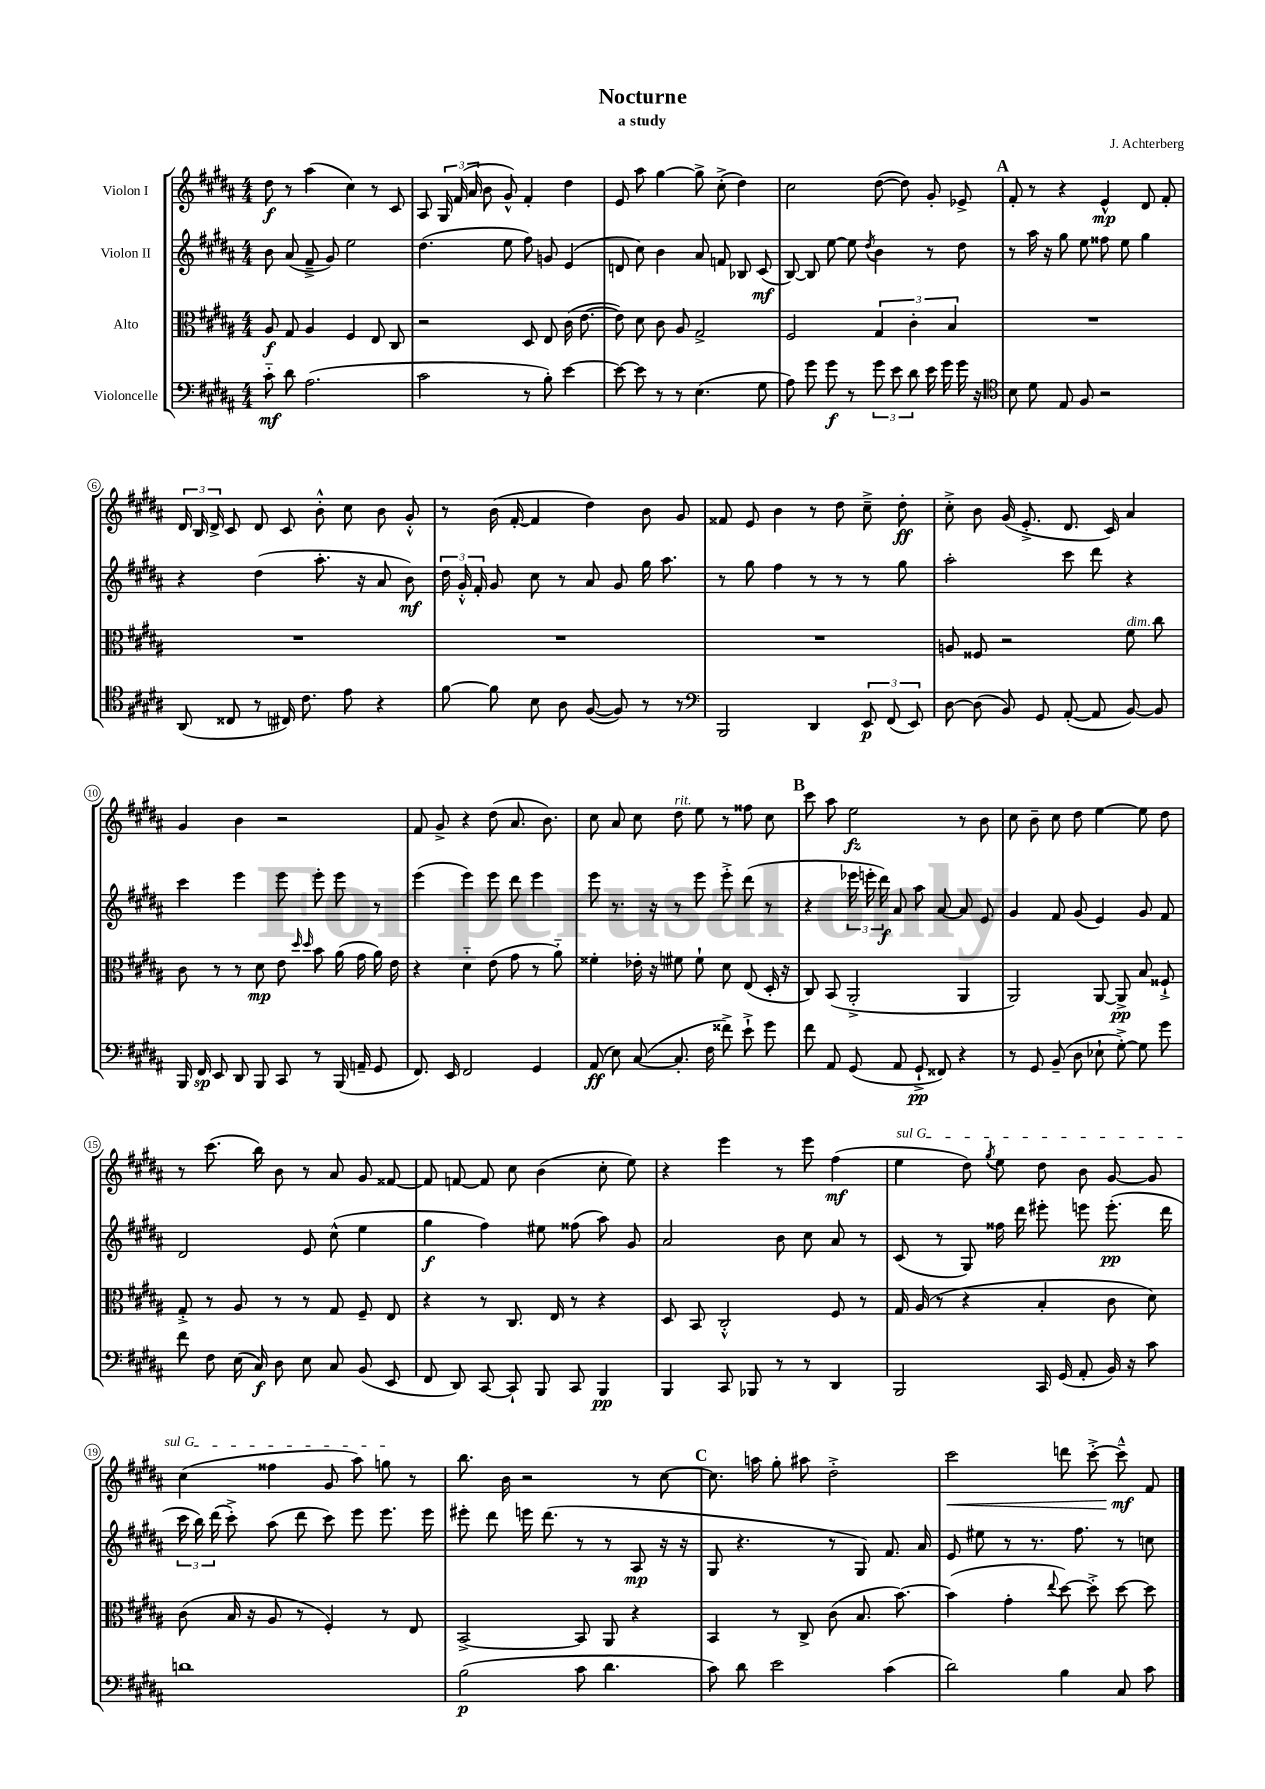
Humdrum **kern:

**kern	**dynam	**kern	**dynam	**kern	**dynam	**kern	**dynam
*part4	*part4	*part3	*part3	*part2	*part2	*part1	*part1
*staff4	*staff4	*staff3	*staff3	*staff2	*staff2	*staff1	*staff1
*I"Violoncelle	*	*I"Alto	*	*I"Violon II	*	*I"Violon I	*
*clefF4	*	*clefC3	*	*clefG2	*	*clefG2	*
*k[f#c#g#d#a#]	*	*k[f#c#g#d#a#]	*	*k[f#c#g#d#a#]	*	*k[f#c#g#d#a#]	*
*M4/4	*	*M4/4	*	*M4/4	*	*M4/4	*
=1	=1	=1	=1	=1	=1	=1	=1
8c#\	mf	8A#/	f	8b\	.	8dd#\	f
8d#\	.	8G#/	.	(8a#/	.	8r	.
(2.A#\	.	4A#/	.	8f#~^/	.	(4aa#\	.
.	.	.	.	8g#/)	.	.	.
.	.	4F#/	.	2ee\	.	4cc#\)	.
.	.	8E/	.	.	.	8r	.
.	.	8C#/	.	.	.	8c#/	.
=2	=2	=2	=2	=2	=2	=2	=2
2c#\	.	2r	.	(4.dd#\	.	8A#/	.
.	.	.	.	.	.	24G#/	.
.	.	.	.	.	.	(24f#/	.
.	.	.	.	.	.	24a#/	.
.	.	.	.	.	.	8b\	.
.	.	.	.	8ee\	.	8g#^^/)	.
8r	.	8D#/	.	8ff#\)	.	4f#'/	.
8B'\)	.	8E/	.	8gn/	.	.	.
[4e\	.	(16c#\	.	(4e/	.	4dd#\	.
.	.	[8.e\	.	.	.	.	.
=3	=3	=3	=3	=3	=3	=3	=3
8e\_	.	8e\])	.	8dn/	.	8e/	.
8e\]	.	8d#\	.	8cc#\)	.	8aa#\	.
8r	.	8c#\	.	4b\	.	[4gg#\	.
8r	.	8A#/	.	.	.	.	.
(4.E\	.	2G#^/	.	8a#/	.	8gg#^\]	.
.	.	.	.	8fn/	.	(8cc#'^\	.
.	.	.	.	8B-X/	.	4dd#\)	.
8G#\	.	.	.	(8c#/	mf	.	.
=4	=4	=4	=4	=4	=4	=4	=4
8A#\)	.	2F#/	.	[8B/)	.	2cc#\	.
8g#\	.	.	.	8B/]	.	.	.
8g#\	f	.	.	[8ee\	.	.	.
8r	.	.	.	8ee\]	.	.	.
.	.	.	.	8qdd#/	.	.	.
12g#\	.	6G#/	.	4b\	.	([8dd#\	.
12e\	.	.	.	.	.	.	.
.	.	.	.	.	.	8dd#\])	.
12d#\	.	6c#'\	.	.	.	.	.
16e\	.	.	.	8r	.	8g#'/	.
16g#\	.	.	.	.	.	.	.
.	.	6B/	.	.	.	.	.
16g#\	.	.	.	8dd#\	.	8e-X^/	.
16r	.	.	.	.	.	.	.
!!LO:REH:place=s1:t=A
=5	=5	=5	=5	=5	=5	=5	=5
*clefC4	*	*	*	*	*	*	*
8B\	.	1r	.	8r	.	8f#'/	.
8d#\	.	.	.	16aa#\	.	8r	.
.	.	.	.	16r	.	.	.
8E/	.	.	.	8gg#\	.	4r	.
8F#/	.	.	.	8ee\	.	.	.
2r	.	.	.	8ff##X\	.	4e^^/	mp
.	.	.	.	8ee\	.	.	.
.	.	.	.	4gg#\	.	8d#/	.
.	.	.	.	.	.	8f#'/	.
!!LO:LB:g=z
=6	=6	=6	=6	=6	=6	=6	=6
(8AA#/	.	1r	.	4r	.	24d#/	.
.	.	.	.	.	.	24B/	.
.	.	.	.	.	.	24d#^/	.
8C##X/	.	.	.	.	.	8c#/	.
8r	.	.	.	(4dd#\	.	8d#/	.
16C#X/)	.	.	.	.	.	8c#/	.
8.c#\	.	.	.	.	.	.	.
.	.	.	.	8.aa#'\	.	8b'^^\	.
8e\	.	.	.	.	.	8cc#\	.
.	.	.	.	16r	.	.	.
4r	.	.	.	8a#/	.	8b\	.
.	.	.	.	8b\)	mf	8g#'^^/	.
=7	=7	=7	=7	=7	=7	=7	=7
[8f#\	.	1r	.	24dd#\	.	8r	.
.	.	.	.	24g#'^^/	.	.	.
.	.	.	.	24f#'/	.	.	.
8f#\]	.	.	.	8g#/	.	(16b\	.
.	.	.	.	.	.	[16f#'/	.
8B\	.	.	.	8cc#\	.	4f#/]	.
8A#\	.	.	.	8r	.	.	.
([8F#/	.	.	.	8a#/	.	4dd#\)	.
8F#/])	.	.	.	8g#/	.	.	.
8r	.	.	.	16gg#\	.	8b\	.
.	.	.	.	8.aa#\	.	.	.
8r	.	.	.	.	.	8g#/	.
=8	=8	=8	=8	=8	=8	=8	=8
*clefF4	*	*	*	*	*	*	*
2BBB/	.	1r	.	8r	.	8f##X/	.
.	.	.	.	8gg#\	.	8e/	.
.	.	.	.	4ff#\	.	4b\	.
4DD#/	.	.	.	8r	.	8r	.
.	.	.	.	8r	.	8dd#\	.
12EE/	p	.	.	8r	.	8cc#~^\	.
(12FF#/	.	.	.	.	.	.	.
.	.	.	.	8gg#\	.	8dd#'\	ff
12EE/)	.	.	.	.	.	.	.
=9	=9	=9	=9	=9	=9	=9	=9
[8D#\	.	8An/	.	2aa#'\	.	8cc#'^\	.
(8D#\]	.	8F##X/	.	.	.	8b\	.
8BB/)	.	2r	.	.	.	(16g#/	.
.	.	.	.	.	.	8.e'^/	.
8GG#/	.	.	.	.	.	.	.
([8AA#'/	.	.	.	8ccc#\	.	8.d#/	.
8AA#/]	.	.	.	8ddd#\	.	.	.
.	.	.	.	.	.	16c#/)	.
!	!	!LO:TX:a:i:t=dim.	!	!	!	!	!
[8BB/)	.	8f#\	.	4r	.	4a#/	.
8BB/]	.	8cc#\	.	.	.	.	.
!!LO:LB:g=z
=10	=10	=10	=10	=10	=10	=10	=10
16BBB/	.	8c#\	.	4ccc#\	.	4g#/	.
16FF#/	sp	.	.	.	.	.	.
8EE/	.	8r	.	.	.	.	.
8DD#/	.	8r	.	4eee\	.	4b\	.
8BBB/	.	8d#\	mp	.	.	.	.
8CC#/	.	8e\	.	8eee\	.	2r	.
.	.	16qqdd#/	.	.	.	.	.
.	.	16qqdd#/	.	.	.	.	.
8r	.	8b\	.	8eee'\	.	.	.
(16BBB/	.	(16a#\	.	8eee\	.	.	.
16AAn~/	.	16g#\	.	.	.	.	.
8GG#/	.	16a#\)	.	8r	.	.	.
.	.	16e\	.	.	.	.	.
=11	=11	=11	=11	=11	=11	=11	=11
8.FF#/)	.	4r	.	(4eee\	.	8f#/	.
.	.	.	.	.	.	8g#^/	.
16EE/	.	.	.	.	.	.	.
2FF#/	.	4d#\	.	4eee\)	.	4r	.
.	.	(8e\	.	8eee\	.	(8dd#\	.
.	.	8g#\	.	8ddd#\	.	8.a#/	.
4GG#/	.	8r	.	4eee\	.	.	.
.	.	.	.	.	.	8.b\)	.
.	.	8a#\)	.	.	.	.	.
=12	=12	=12	=12	=12	=12	=12	=12
(8AA#/	ff	4f##X'\	.	8eee\	.	8cc#\	.
8E\)	.	.	.	8.r	.	8a#/	.
([8C#/	.	16e-X'\	.	.	.	8cc#\	.
.	.	16r	.	16r	.	.	.
!	!	!	!	!	!	!LO:TX:a:i:t=rit.	!
8.C#'/]	.	8f#X\	.	8r	.	8dd#\	.
.	.	8f#`\	.	8eee\	.	8ee\	.
16F#\	.	.	.	.	.	.	.
8f##X^\)	.	8d#\	.	8eee'^\	.	8r	.
8e`^\	.	(8E/	.	(8ddd#\	.	8ff##X\	.
8g#\	.	16D#'/	.	8r	.	8cc#\	.
.	.	16r	.	.	.	.	.
!!LO:REH:place=s1:t=B
=13	=13	=13	=13	=13	=13	=13	=13
8f#\	.	8C#/)	.	4r	.	8ccc#\	.
8AA#/	.	(8BB/	.	.	.	8aa#\	.
(8GG#/	.	2AA#'^/	.	24eee-X\	.	2ee\	fz
.	.	.	.	24eeen'\	.	.	.
.	.	.	.	24ddd#\)	f	.	.
8AA#/	.	.	.	8a#/	.	.	.
8GG#`^/	pp	.	.	8aa#\	.	.	.
8FF##X/)	.	.	.	[8a#/	.	.	.
4r	.	4AA#/	.	8a#/]	.	8r	.
.	.	.	.	8e/	.	8b\	.
=14	=14	=14	=14	=14	=14	=14	=14
8r	.	2AA#/)	.	4g#/	.	8cc#\	.
8GG#/	.	.	.	.	.	8b~\	.
(8BB~/	.	.	.	8f#/	.	8cc#\	.
8D#\	.	.	.	(8g#/	.	8dd#\	.
8E-X`\	.	[8AA#/	.	4e/)	.	[4ee\	.
[8G#'^\)	.	8AA#^/]	pp	.	.	.	.
8G#\]	.	8B/	.	8g#/	.	8ee\]	.
8g#\	.	8F##X`^/	.	8f#/	.	8dd#\	.
!!LO:LB:g=z
=15	=15	=15	=15	=15	=15	=15	=15
8f#\	.	8G#'^/	.	2d#/	.	8r	.
8F#\	.	8r	.	.	.	(8.ccc#\	.
(16E\	.	8A#/	.	.	.	.	.
16C#/)	f	.	.	.	.	16bb\)	.
8D#\	.	8r	.	.	.	8b\	.
8E\	.	8r	.	8e/	.	8r	.
8C#/	.	8G#/	.	(8cc#^^\	.	8a#/	.
(8BB/	.	8F#~/	.	4ee\	.	8g#/	.
8EE/	.	8E/	.	.	.	[8f##X/	.
=16	=16	=16	=16	=16	=16	=16	=16
8FF#/	.	4r	.	4gg#\	f	8f##/]	.
8DD#/)	.	.	.	.	.	[8fn/	.
[8CC#/	.	8r	.	4ff#\)	.	8f/]	.
8CC#`/]	.	8.C#/	.	.	.	8cc#\	.
8BBB/	.	.	.	8ee#X\	.	(4b\	.
.	.	16E/	.	.	.	.	.
8CC#/	.	8r	.	(8ff##X\	.	.	.
4BBB/	pp	4r	.	8aa#\)	.	8cc#'\	.
.	.	.	.	8g#/	.	8ee\)	.
=17	=17	=17	=17	=17	=17	=17	=17
4BBB/	.	8D#/	.	2a#/	.	4r	.
.	.	8BB/	.	.	.	.	.
8CC#/	.	2C#'^^/	.	.	.	4eee\	.
8BBB-X/	.	.	.	.	.	.	.
8r	.	.	.	8b\	.	8r	.
8r	.	.	.	8cc#\	.	8eee\	.
4DD#/	.	8F#/	.	8a#/	.	(4ff#\	mf
.	.	8r	.	8r	.	.	.
=18	=18	=18	=18	=18	=18	=18	=18
!	!	!	!	!	!	!LO:TX:a:i:t=sul G	!
2BBB/	.	16G#/	.	(8c#/	.	4ee\	.
.	.	(16A#/	.	.	.	.	.
.	.	8r	.	8r	.	.	.
.	.	4r	.	8G#/)	.	8dd#\)	.
.	.	.	.	.	.	8qgg#/	.
.	.	.	.	16ff##X\	.	8ee\	.
.	.	.	.	16ddd#\	.	.	.
16CC#/	.	4B'/	.	8eee#X'\	.	8dd#\	.
(16GG#/	.	.	.	.	.	.	.
8AA#'/	.	.	.	8eeen\	.	8b\	.
16BB/)	.	8c#\	.	(8.eee'\	pp	[8g#/	.
16r	.	.	.	.	.	.	.
8c#\	.	8d#\)	.	.	.	8g#/]	.
.	.	.	.	16ddd#\	.	.	.
!!LO:LB:g=z
=19	=19	=19	=19	=19	=19	=19	=19
1dn	.	(8c#\	.	24ccc#\	.	(4cc#\	.
.	.	.	.	24bb\)	.	.	.
.	.	.	.	(24ddd#\	.	.	.
.	.	16B/	.	8ccc#'^\)	.	.	.
.	.	16r	.	.	.	.	.
.	.	8A#/	.	(8aa#\	.	4ff##X\	.
.	.	8r	.	8ddd#\	.	.	.
.	.	4F#'/)	.	8ccc#\)	.	8g#/	.
.	.	.	.	8eee\	.	8aa#\)	.
.	.	8r	.	8.eee\	.	8ggn\	.
.	.	8E/	.	.	.	8r	.
.	.	.	.	16eee\	.	.	.
=20	=20	=20	=20	=20	=20	=20	=20
(2B\	p	[2BB^/	.	8eee#X'\	.	8.bb\	.
.	.	.	.	8ddd#\	.	.	.
.	.	.	.	.	.	16b\	.
.	.	.	.	16eeen\	.	2r	.
.	.	.	.	(8.ddd#\	.	.	.
8c#\	.	8BB/]	.	8r	.	.	.
4.d#\	.	8AA#/	.	8r	.	.	.
.	.	4r	.	8A#/	mp	8r	.
.	.	.	.	16r	.	[8cc#\	.
.	.	.	.	16r	.	.	.
!!LO:REH:place=s1:t=C
=21	=21	=21	=21	=21	=21	=21	=21
8c#\)	.	4BB/	.	8G#/	.	8.cc#\]	.
8d#\	.	.	.	4.r	.	.	.
.	.	.	.	.	.	16aan\	.
2e\	.	8r	.	.	.	8gg#'\	.
.	.	8C#^/	.	.	.	8aa#X\	.
.	.	(8c#\	.	8r	.	2dd#'^\	.
.	.	8.B/	.	8G#/)	.	.	.
(4c#\	.	.	.	8.f#/	.	.	.
.	.	[8.b\)	.	.	.	.	.
.	.	.	.	16a#/	.	.	.
=22	=22	=22	=22	=22	=22	=22	=22
!	!	!	!	!	!	!	!LO:HP:b
2d#\)	.	(4b\]	.	8e/	.	2ccc#\	<
.	.	.	.	8ee#X\	.	.	.
.	.	4g#'\	.	8r	.	.	.
.	.	.	.	8.r	.	.	.
.	.	8qqee/	.	.	.	.	.
4B\	.	[8dd#\)	.	.	.	8dddn\	.
.	.	.	.	8.ff#\	.	.	.
.	.	8dd#'^\]	.	.	.	[8ccc#'^\	.
8C#/	.	[8dd#\	.	8r	.	8ccc#~^^\]	mf
8c#\	.	8dd#\]	.	8ccn\	.	8f#/	[
==	==	==	==	==	==	==	==
*-	*-	*-	*-	*-	*-	*-	*-
